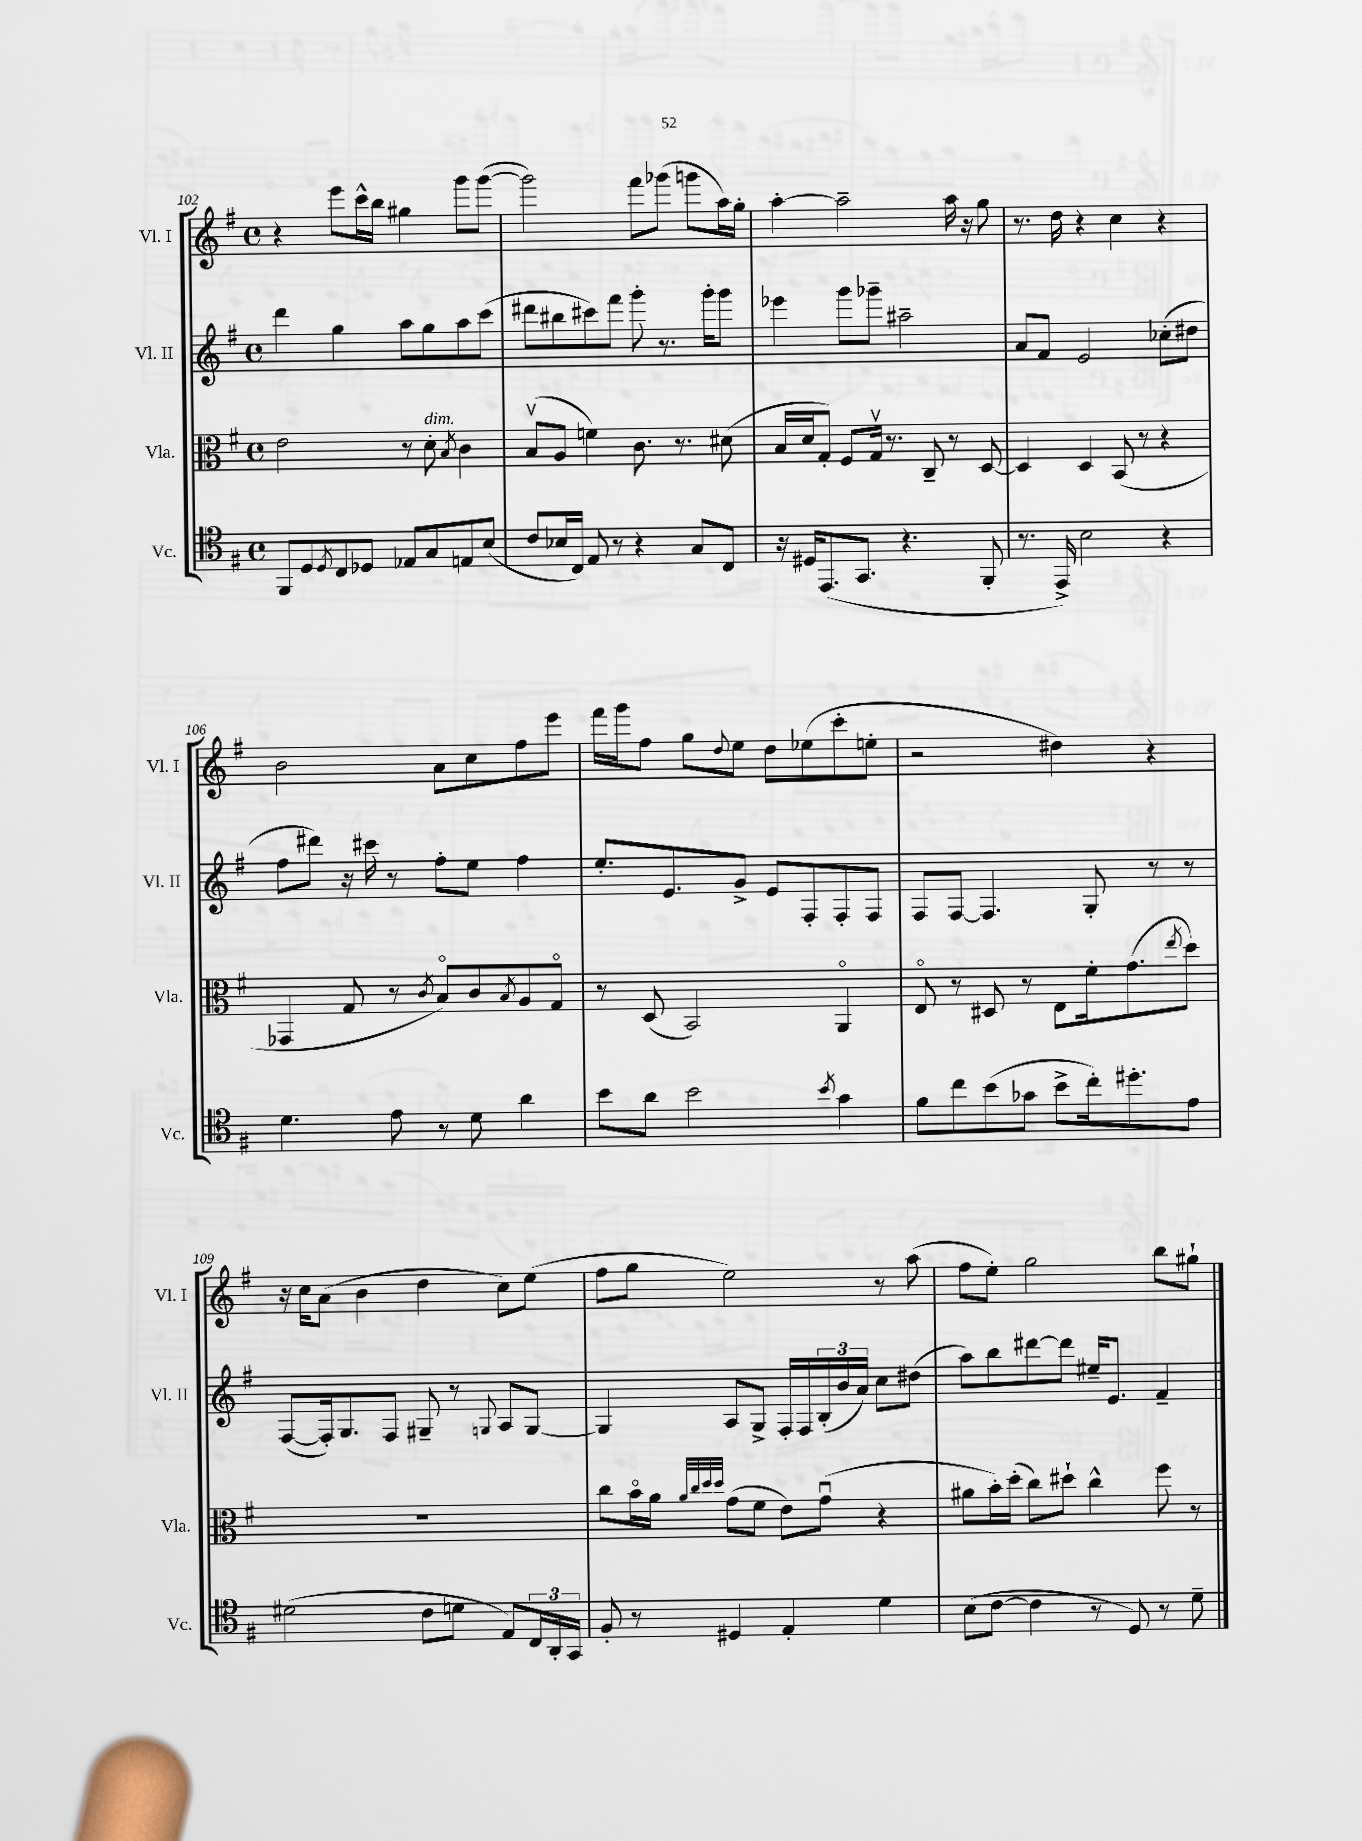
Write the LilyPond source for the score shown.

<<
\new StaffGroup <<
\new Staff = "s0" \with { instrumentName = "Vl. I" shortInstrumentName = "Vl. I" } {
    \clef treble \key g \major \defaultTimeSignature \time 4/4
    r4 e'''8 c'''16-^ b''16 gis''4 g'''8 g'''8~( |
    g'''2) fis'''8 ges'''8( g'''8 a''16) g''16-. |
    a''4~-. a''2-- a''16 r16 g''8 |
    r8. d''16 r4 c''4 r4 |
    b'2 a'8 c''8 fis''8 e'''8 |
    fis'''16 g'''16 fis''8 g''8 \appoggiatura { d''8 } e''8 d''8 ees''8( c'''8-. e''8-. |
    r2 dis''4) r4 |
    r16 c''16 a'8( b'4 d''4 c''8) e''8( |
    fis''8 g''8 e''2) r8 a''8( |
    fis''8 e''8-.) g''2 b''8 gis''8-! \bar "|." |
}
\new Staff = "s1" \with { instrumentName = "Vl. II" shortInstrumentName = "Vl. II" } {
    \clef treble \key g \major \defaultTimeSignature \time 4/4
    d'''4 g''4 a''8 g''8 a''8 c'''8( |
    dis'''8 bis''8 cis'''8) fis'''8 g'''8-. r8. g'''16-. g'''8 |
    ees'''4 g'''8 ges'''8-- ais''2-- |
    a'8 fis'8 e'2 ces''8-.( dis''8 |
    fis''8 dis'''8) r16 cis'''16 r8 fis''8-. e''8 fis''4 |
    e''8.-. e'8. g'8-> e'8 fis8-. fis8-. fis8 |
    fis8 fis8~ fis4. g8-. r8 r8 |
    fis8~( fis16-.) g8. fis8 gis8-- r8 \appoggiatura { g8 } a8 g8~ |
    g4 a8 g8-> fis16-. fis16 \tuplet 3/2 { b16-.( b'16 a'16) } c''8 dis''8( |
    a''8) b''8 dis'''8~ dis'''8 eis''16-- e'8. fis'4-- \bar "|." |
}
\new Staff = "s2" \with { instrumentName = "Vla." shortInstrumentName = "Vla." } {
    \clef alto \key g \major \defaultTimeSignature \time 4/4
    e'2 r8 d'8-.^\markup { \italic "dim." } \acciaccatura { b8 } c'4 |
    b8\upbow( a8 f'4) c'8. r8. dis'8( |
    b16 d'16 g8-.) fis8 g16\upbow r8. c8-- r8 d8~ |
    d4 d4 b,8( r8 r4 |
    ges,4 g8 r8 \acciaccatura { c'8 } b8\flageolet) c'8 \acciaccatura { b8 } a8 g8\flageolet |
    r8 d8( b,2) a,4\flageolet |
    e8\flageolet r8 dis8 r8 e8 fis'16-. g'8.( \acciaccatura { e''8 } d''8) |
    R1 |
    c''8 b'16\flageolet a'16 \grace { a'32 c''32 d''32 d''32 } g'8( fis'8 e'8) g'8\downbow( r4 |
    ais'8 b'16-.) d''16-.( c''8) dis''8-! c''4-^ fis''8 r8 \bar "|." |
}
\new Staff = "s3" \with { instrumentName = "Vc." shortInstrumentName = "Vc." } {
    \clef tenor \key g \major \defaultTimeSignature \time 4/4
    fis,8 d8 \acciaccatura { d8 } c8 des8 ees8 g8 e8 b8( |
    c'8 bes16 c16) e8 r8 r4 g8 c8 |
    r16 dis16 e,8.( g,8. r4. fis,8-. |
    r8. e,16->) b2 r4 |
    d'4. e'8 r8 d'8 a'4 |
    b'8 a'8 b'2 \acciaccatura { b'8 } g'4 |
    fis'8 c''8 b'8( ges'8 b'8-> c''16-.) dis''8.-. e'8 |
    dis'2( c'8 d'8 e8) \tuplet 3/2 { c16 a,16-. g,16 } |
    fis8-. r8 dis4 e4-. d'4 |
    b8( c'8~ c'4 r8 d8) r8 d'8-- \bar "|." |
}
>>
>>
\layout { \context { \Score currentBarNumber = #102 } }
